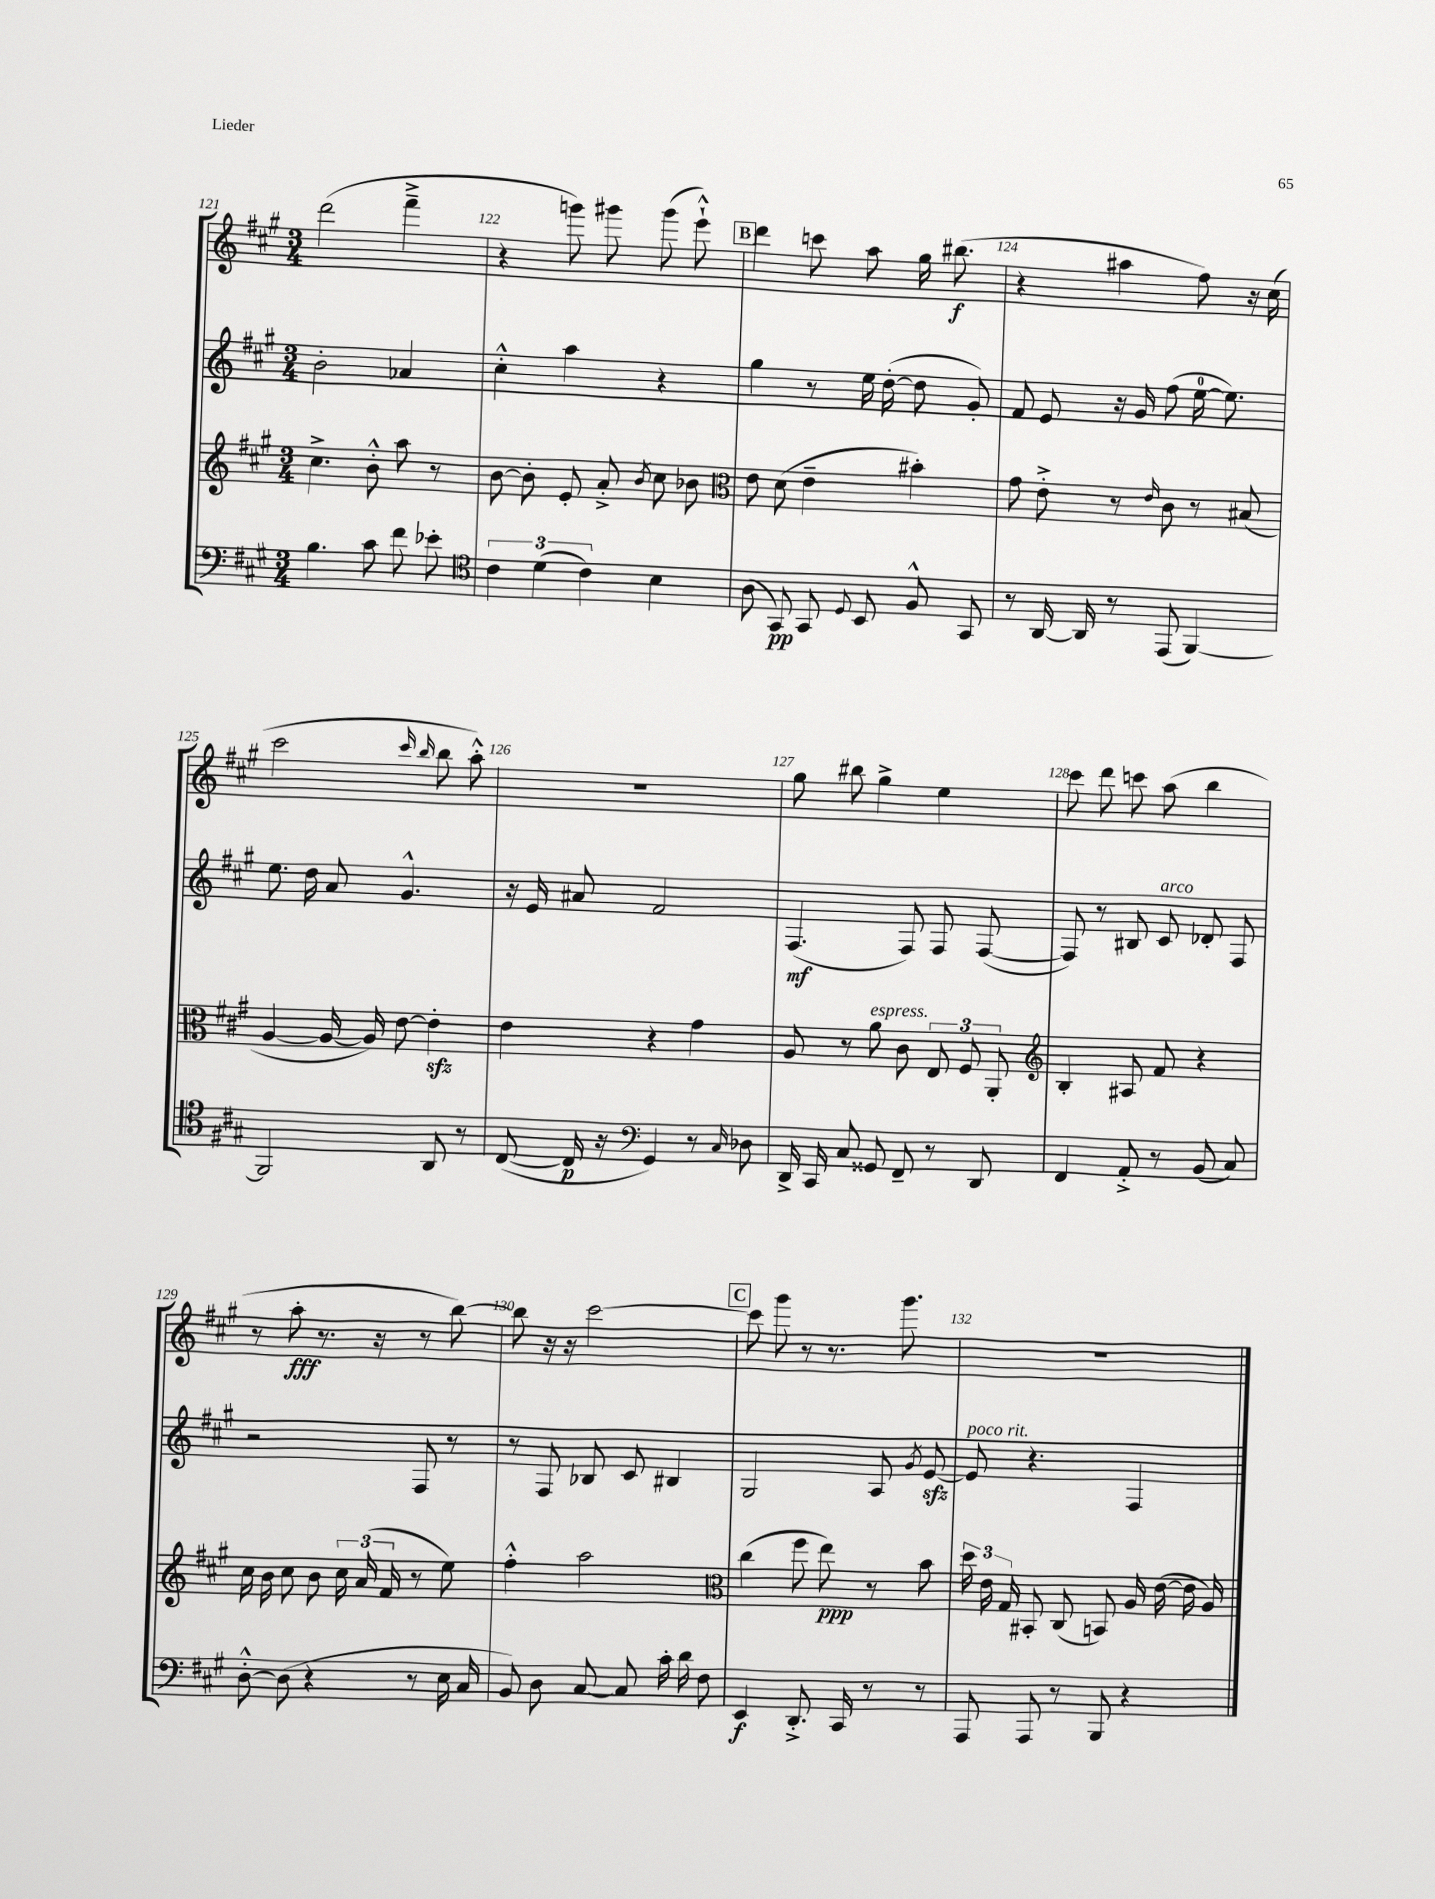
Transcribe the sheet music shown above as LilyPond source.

<<
\new StaffGroup <<
\new Staff = "s0" {
    \clef treble \key a \major \numericTimeSignature \time 3/4
    \autoBeamOff d'''2( fis'''4---> |
    r4 g'''8) gis'''8 gis'''8( e'''8-!-^) |
    \mark \markup { \box "B" } d'''4 c'''8 a''8 gis''16 bis''8.\f( |
    r4 ais''4 fis''8) r16 cis''16( |
    cis'''2 \grace { cis'''16 b''16 } b''8 a''8-.-^) |
    R2. |
    gis''8 bis''8 gis''4-> e''4 |
    cis'''8 d'''8 c'''8 a''8( b''4 |
    r8 a''8-.\fff r8. r16 r8 b''8~) |
    b''8 r16 r16 cis'''2~ |
    \mark \markup { \box "C" } cis'''8 gis'''8 r8 r8. gis'''8. |
    R2. \bar "|." |
}
\new Staff = "s1" {
    \clef treble \key a \major \numericTimeSignature \time 3/4
    \autoBeamOff b'2-. aes'4 |
    cis''4-.-^ a''4 r4 |
    \mark \markup { \box "B" } gis''4 r8 e''16 d''16~-.( d''8 gis'8-.) |
    fis'8 e'8 r16 gis'16 fis''8( e''16-0~ e''8.) |
    e''8. d''16 a'8 gis'4.-^ |
    r16 e'16 ais'8 fis'2 |
    fis4.\mf( fis8) fis8 fis8~( |
    fis8) r8 bis8 cis'8^\markup { \italic "arco" } des'8-. fis8 |
    r2 fis8 r8 |
    r8 fis8 bes8 cis'8 bis4 |
    \mark \markup { \box "C" } gis2 a8 \acciaccatura { gis'8 } e'8~\sfz |
    e'8^\markup { \italic "poco rit." } r4. fis4 \bar "|." |
}
\new Staff = "s2" {
    \clef treble \key a \major \numericTimeSignature \time 3/4
    \autoBeamOff cis''4.-> b'8-.-^ a''8 r8 |
    b'8~ b'8-. e'8-. a'8-.-> \acciaccatura { b'8 } cis''8 bes'8 |
    \mark \markup { \box "B" } \clef alto e'8 d'8( e'4-- bis'4-.) |
    gis'8 e'8-.-> r8 \grace { e'16 } cis'8 r8 bis8( |
    a4~ a16~ a16) e'8~ e'4-.\sfz |
    e'4 r4 gis'4 |
    a8 r8 a'8^\markup { \italic "espress." } cis'8 \tuplet 3/2 { e8 fis8 a,8-. } |
    \clef treble b4-. ais8 fis'8 r4 |
    cis''16 b'16 cis''8 b'8 \tuplet 3/2 { cis''16 a'16( fis'16 } r8 e''8) |
    fis''4-.-^ a''2 |
    \mark \markup { \box "C" } \clef alto cis''4( fis''8 e''8\ppp) r8 b'8 |
    \tuplet 3/2 { d''16 e'16 gis16 } bis,8-. cis8( b,8) a16 e'16~( e'16 a16) \bar "|." |
}
\new Staff = "s3" {
    \clef bass \key a \major \numericTimeSignature \time 3/4
    \autoBeamOff b4. cis'8 fis'8 ees'8-. |
    \clef tenor \tuplet 3/2 { cis'4 d'4( cis'4) } b4 |
    \mark \markup { \box "B" } a8( gis,8\pp) gis,8 \appoggiatura { d8 } b,8 fis8-^ gis,8 |
    r8 a,16~ a,16 r8 e,8( fis,4~) |
    fis,2 a,8 r8 |
    cis8~( cis16\p r16 \clef bass gis,4) r8 \grace { cis16 } des8 |
    d,16-> cis,16 cis8 gisis,8 fis,8-- r8 d,8 |
    fis,4 a,8-.-> r8 b,8( cis8) |
    d8~-.-^ d8( r4 r8 e16 cis16 |
    b,8) d8 cis8~ cis8 cis'16-. d'16 fis8 |
    \mark \markup { \box "C" } e,4\f d,8.-.-> cis,16 r8 r8 |
    a,,8 a,,8 r8 b,,8 r4 \bar "|." |
}
>>
>>
\layout { \context { \Score currentBarNumber = #121 \override BarNumber.break-visibility = ##(#f #t #t) barNumberVisibility = #all-bar-numbers-visible } }
